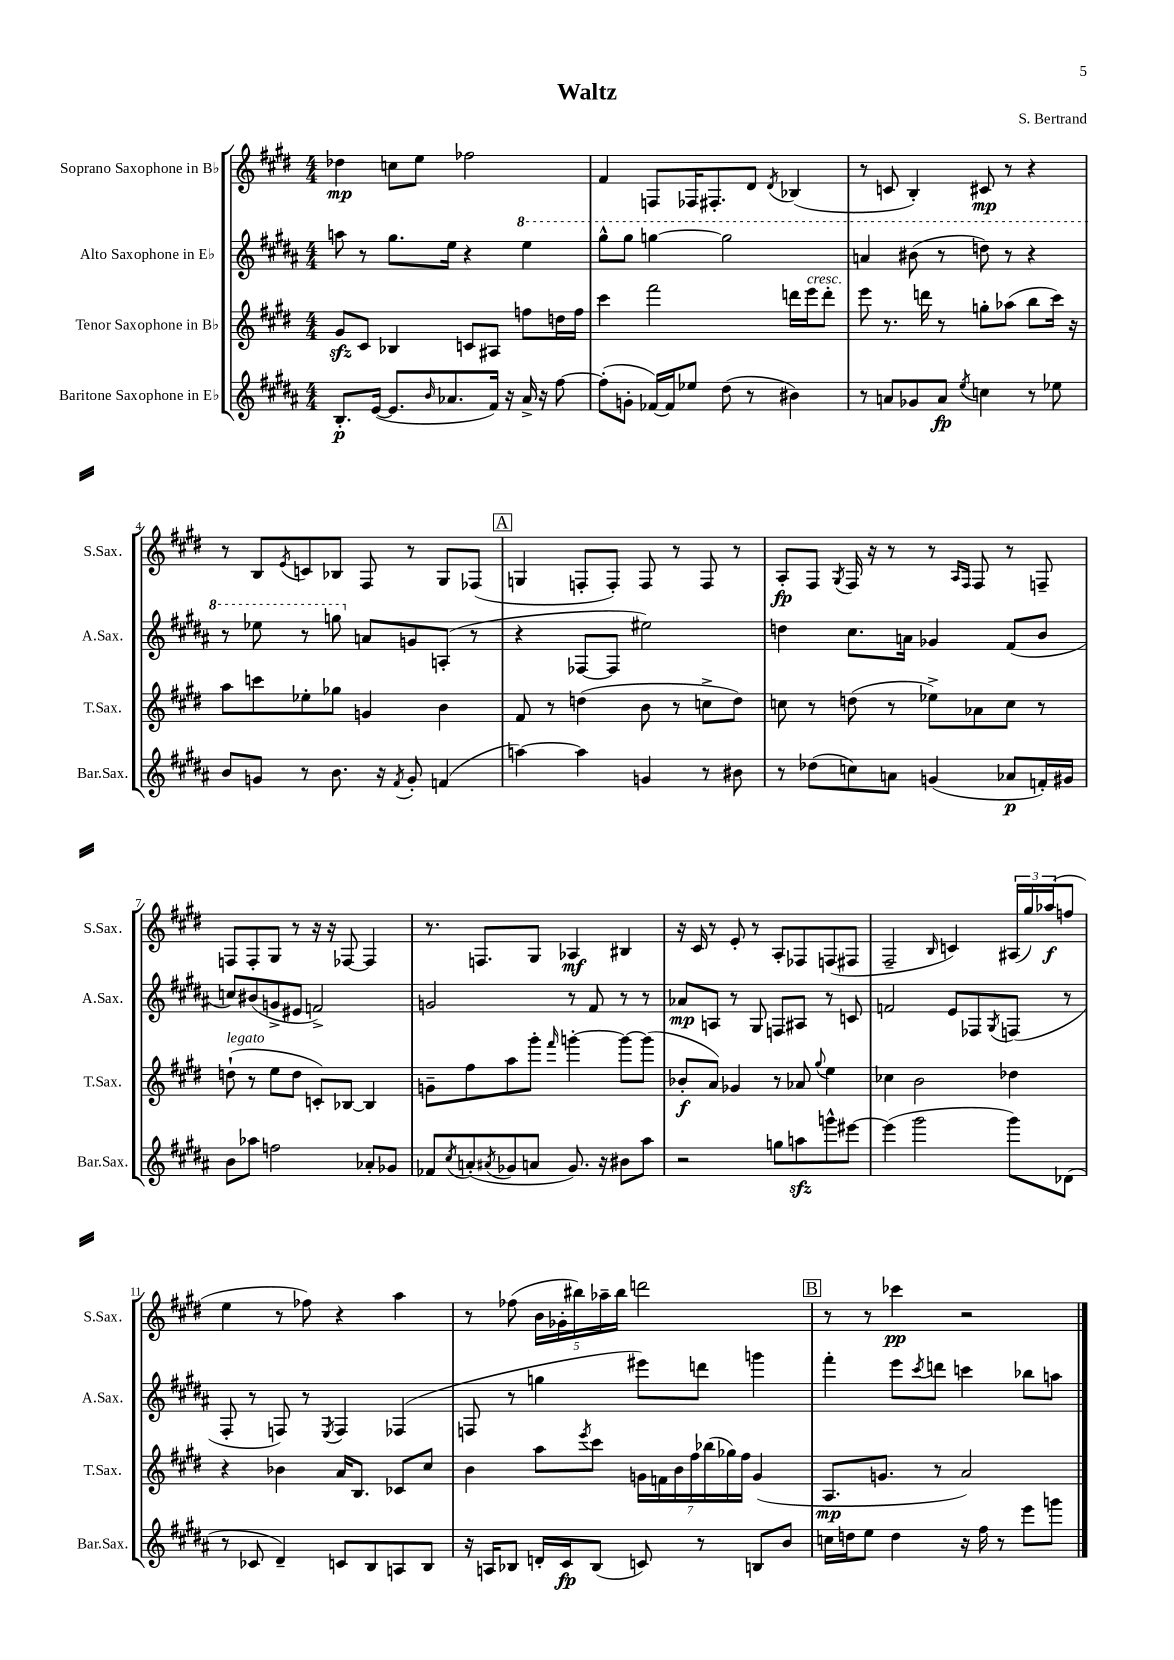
\header { title = "Waltz" composer = "S. Bertrand" }
<<
\new StaffGroup <<
\new Staff = "s0" \with { instrumentName = "Soprano Saxophone in Bb" shortInstrumentName = "S.Sax." } {
    \clef treble \key e \major \numericTimeSignature \time 4/4
    des''4\mp c''8 e''8 fes''2 |
    fis'4 f8 fes16 fis8.-. dis'8 \acciaccatura { dis'8 } bes4( |
    r8 c'8 b4-.) cis'8\mp r8 r4 |
    r8 b8 \acciaccatura { e'8 } c'8 bes8 fis8 r8 gis8 fes8( |
    \mark \markup { \box "A" } g4 f8-. f8-.) f8 r8 f8 r8 |
    a8-.\fp fis8 \acciaccatura { gis8 } fis16 r16 r8 r8 \grace { a16 fis16 } fis8 r8 f8-- |
    f8 f8-. gis8 r8 r16 r16 fes8~ fes4 |
    r8. f8. gis8 aes4\mf bis4 |
    r16 cis'16 r8 e'8-. r8 a8-. fes8 f8( fis8 |
    fis2-- \grace { b16 } c'4) \tuplet 3/2 { ais16( gis''16) aes''16\f( } f''8 |
    e''4 r8 fes''8) r4 a''4 |
    r8 fes''8( \tuplet 5/4 { b'16 ges'16-. bis''16) aes''16-- bis''16 } d'''2 |
    \mark \markup { \box "B" } r8 r8 ces'''4\pp r2 \bar "|." |
}
\new Staff = "s1" \with { instrumentName = "Alto Saxophone in Eb" shortInstrumentName = "A.Sax." } {
    \clef treble \key b \major \numericTimeSignature \time 4/4
    a''8 r8 gis''8. e''16 r4 \ottava #1 e'''4 |
    gis'''8-^ gis'''8 g'''4~ g'''2 |
    a''4 bis''8( r8 d'''8) r8 r4 |
    r8 ees'''8 r8 g'''8 \ottava #0 a'8 g'8 a8-.( r8 |
    \mark \markup { \box "A" } r4 fes8~ fes8 eis''2) |
    d''4 cis''8. a'16 ges'4 fis'8( b'8 |
    c''8) bis'8( g'8-> eis'8 f'2->) |
    g'2 r8 fis'8 r8 r8 |
    aes'8\mp a8 r8 gis8 f8 ais8 r8 c'8 |
    f'2 e'8 fes8 \acciaccatura { gis8 } f8( r8 |
    fis8-. r8 f8) r8 \acciaccatura { e8 } f4 fes4( |
    f8 r8 g''4 eis'''8) d'''8 g'''4 |
    \mark \markup { \box "B" } fis'''4-. e'''8 \acciaccatura { cis'''8 } d'''8 c'''4 bes''8 a''8 \bar "|." |
}
\new Staff = "s2" \with { instrumentName = "Tenor Saxophone in Bb" shortInstrumentName = "T.Sax." } {
    \clef treble \key e \major \numericTimeSignature \time 4/4
    gis'8\sfz cis'8 bes4 c'8 ais8 f''8 d''16 f''16 |
    cis'''4 fis'''2 d'''16 e'''16^\markup { \italic "cresc." } d'''8-. |
    e'''8 r8. d'''16 r8 g''8-. aes''8( b''8 cis'''16) r16 |
    a''8 c'''8 ees''8-. ges''8 g'4 b'4 |
    \mark \markup { \box "A" } fis'8 r8 d''4( b'8 r8 c''8-> d''8) |
    c''8 r8 d''8( r8 ees''8->) aes'8 c''8 r8 |
    d''8-!^\markup { \italic "legato" }( r8 e''8 d''8 c'8-.) bes8~ bes4 |
    g'8-- fis''8 a''8 gis'''8-. \grace { fis'''16 } g'''4~-. g'''8~ g'''8( |
    bes'8-.\f a'8) ges'4 r8 aes'8 \appoggiatura { gis''8 } e''4 |
    ces''4 b'2 des''4 |
    r4 bes'4 a'16 b8. ces'8 cis''8 |
    b'4 a''8 \acciaccatura { e'''8 } cis'''8 \tuplet 7/4 { g'16 f'16 b'16 fis''16 bes''16( ges''16) fis''16 } g'4( |
    \mark \markup { \box "B" } a8.\mp g'8. r8 a'2) \bar "|." |
}
\new Staff = "s3" \with { instrumentName = "Baritone Saxophone in Eb" shortInstrumentName = "Bar.Sax." } {
    \clef treble \key b \major \numericTimeSignature \time 4/4
    b8.-.\p e'16~( e'8. \grace { b'16 } aes'8. fis'16) r16 aes'16-> r16 fis''8~ |
    fis''8-.( g'8-. fes'16~) fes'16 ees''8 dis''8( r8 bis'4) |
    r8 a'8 ges'8 a'8\fp \acciaccatura { e''8 } c''4 r8 ees''8 |
    b'8 g'8 r8 b'8. r16 \acciaccatura { fis'8 } g'8-. f'4( |
    \mark \markup { \box "A" } a''4~) a''4 g'4 r8 bis'8 |
    r8 des''8( c''8) a'8 g'4( aes'8\p f'16-.) gis'16 |
    b'8 aes''8 f''2 aes'8-. ges'8 |
    fes'8 \acciaccatura { cis''8 } a'8-.( \acciaccatura { ais'8 } ges'8 a'8 ges'8.) r16 bis'8 ais''8 |
    r2 g''8 a''8\sfz g'''8-^ eis'''8~ |
    eis'''4( gis'''2 gis'''8) des'8( |
    r8 ces'8 dis'4--) c'8 b8 a8 b8 |
    r16 a16 bes8 d'16-. cis'16\fp bes8( c'8) r8 b8 b'8 |
    \mark \markup { \box "B" } c''16 d''16 e''8 d''4 r16 fis''16 r8 e'''8 g'''8 \bar "|." |
}
>>
>>
